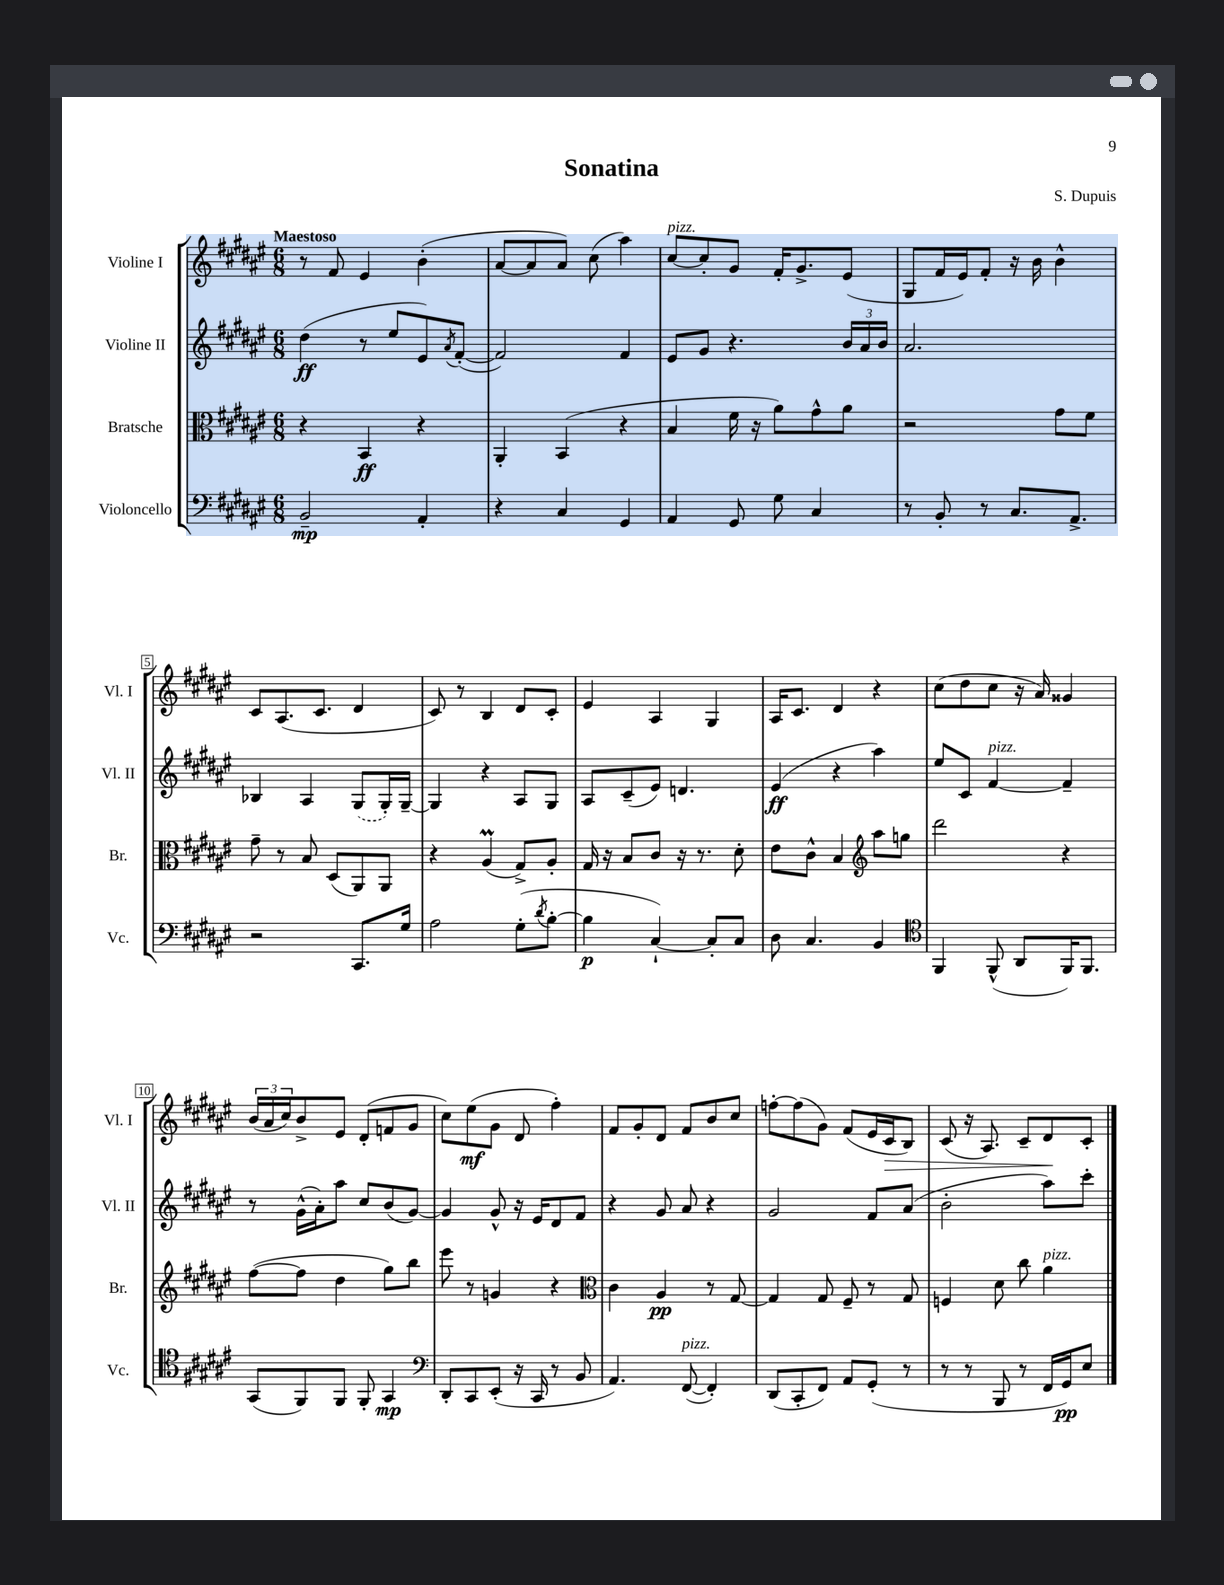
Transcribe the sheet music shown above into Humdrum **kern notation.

**kern	**dynam	**kern	**dynam	**kern	**dynam	**kern	**dynam
*part4	*part4	*part3	*part3	*part2	*part2	*part1	*part1
*staff4	*staff4	*staff3	*staff3	*staff2	*staff2	*staff1	*staff1
*I"Violoncello	*	*I"Bratsche	*	*I"Violine II	*	*I"Violine I	*
*I'Vc.	*	*I'Br.	*	*I'Vl. II	*	*I'Vl. I	*
*clefF4	*	*clefC3	*	*clefG2	*	*clefG2	*
*k[f#c#g#d#a#e#]	*	*k[f#c#g#d#a#e#]	*	*k[f#c#g#d#a#e#]	*	*k[f#c#g#d#a#e#]	*
*M6/8	*	*M6/8	*	*M6/8	*	*M6/8	*
=1	=1	=1	=1	=1	=1	=1	=1
!	!	!	!	!	!	!LO:TX:a:B:t=Maestoso	!
2BB~/	mp	4r	.	(4dd#\	ff	8r	.
.	.	.	.	.	.	8f#/	.
.	.	4BB/	ff	8r	.	4e#/	.
.	.	.	.	8ee#/L	.	.	.
4AA#'/	.	4r	.	8e#/)	.	(4b'\	.
.	.	.	.	8qa#/	.	.	.
.	.	.	.	([8f#'/J	.	.	.
=2	=2	=2	=2	=2	=2	=2	=2
4r	.	4AA#'/	.	2f#/])	.	[8a#/L	.
.	.	.	.	.	.	8a#/]	.
4C#/	.	(4BB/	.	.	.	8a#/J)	.
.	.	.	.	.	.	(8cc#\	.
4GG#/	.	4r	.	4f#/	.	4aa#\)	.
=3	=3	=3	=3	=3	=3	=3	=3
!	!	!	!	!	!	!LO:TX:a:i:t=pizz.	!
4AA#/	.	4B/	.	8e#/L	.	[8cc#/L	.
.	.	.	.	8g#/J	.	8cc#'/]	.
8GG#/	.	16f#\	.	4.r	.	8g#/J	.
.	.	16r	.	.	.	.	.
8G#\	.	8a#\L)	.	.	.	16f#'/KL	.
.	.	.	.	.	.	8.g#^/	.
4C#/	.	8g#^^\	.	.	.	.	.
.	.	8a#\J	.	24b/LL	.	(8e#/J	.
.	.	.	.	24a#/	.	.	.
.	.	.	.	24b/JJ	.	.	.
=4	=4	=4	=4	=4	=4	=4	=4
8r	.	2r	.	2.a#/	.	8G#/L	.
8BB'/	.	.	.	.	.	16f#/L	.
.	.	.	.	.	.	16e#/J)	.
8r	.	.	.	.	.	8f#'/J	.
8.C#/L	.	.	.	.	.	16r	.
.	.	.	.	.	.	16b\	.
.	.	8g#\L	.	.	.	4b^^\	.
8.AA#^/J	.	.	.	.	.	.	.
.	.	8f#\J	.	.	.	.	.
!!LO:LB:g=z
=5	=5	=5	=5	=5	=5	=5	=5
2r	.	8g#~\	.	4B-X/	.	8c#/L	.
.	.	8r	.	.	.	(8.A#/	.
.	.	8B/	.	4A#/	.	.	.
.	.	.	.	.	.	8.c#/J	.
.	.	(8D#/L	.	.	.	.	.
8.CC#/L	.	8AA#/)	.	(8G#/L	.	4d#/	.
.	.	8AA#/J	.	16G#'/L)	.	.	.
16G#/Jk	.	.	.	[16G#~/JJ	.	.	.
=6	=6	=6	=6	=6	=6	=6	=6
2A#\	.	4r	.	4G#/]	.	8c#/)	.
.	.	.	.	.	.	8r	.
.	.	(4A#m/	.	4r	.	4B/	.
(8G#'\L	.	8G#^/L)	.	8A#/L	.	8d#/L	.
8qd#/	.	.	.	.	.	.	.
[8B'\J	.	8A#'/J	.	8G#/J	.	8c#'/J	.
=7	=7	=7	=7	=7	=7	=7	=7
4B\]	p	16G#/	.	8A#/L	.	4e#/	.
.	.	16r	.	.	.	.	.
.	.	8B/L	.	(8c#~/	.	.	.
[4C#`/)	.	8c#/J	.	8e#/J)	.	4A#/	.
.	.	16r	.	4.dn/	.	.	.
.	.	8.r	.	.	.	.	.
8C#'/L]	.	.	.	.	.	4G#/	.
8C#/J	.	8d#'\	.	.	.	.	.
=8	=8	=8	=8	=8	=8	=8	=8
8D#\	.	8e#\L	.	(4e#/	ff	16A#/KL	.
.	.	.	.	.	.	8.c#/J	.
4.C#/	.	8c#^^\J	.	.	.	.	.
.	.	4B/	.	4r	.	4d#/	.
*	*	*clefG2	*	*	*	*	*
4BB/	.	8aa#\L	.	4aa#\)	.	4r	.
.	.	8ggn\J	.	.	.	.	.
=9	=9	=9	=9	=9	=9	=9	=9
*clefC4	*	*	*	*	*	*	*
4FF#/	.	2ddd#\	.	8ee#/L	.	(8cc#\L	.
.	.	.	.	8c#/J	.	8dd#\	.
!	!	!	!	!LO:TX:a:i:t=pizz.	!	!	!
(8FF#^^/	.	.	.	[4f#/	.	8cc#\J	.
8AA#/L	.	.	.	.	.	16r	.
.	.	.	.	.	.	16a#/)	.
16FF#/K)	.	4r	.	4f#~/]	.	4g##X/	.
8.FF#/J	.	.	.	.	.	.	.
!!LO:LB:g=z
=10	=10	=10	=10	=10	=10	=10	=10
(8GG#/L	.	([8ff#\L	.	8r	.	(24b/LL	.
.	.	.	.	.	.	24a#/	.
.	.	.	.	.	.	24cc#/J)	.
8FF#/)	.	8ff#\J]	.	(16g#^^\LL	.	8b^/	.
.	.	.	.	16a#'\J)	.	.	.
8FF#/J	.	4dd#\	.	8aa#\J	.	8e#/J	.
8FF#'/	.	.	.	8cc#/L	.	(8d#'/L	.
4GG#/	mp	8gg#\L)	.	(8b/	.	8fn/	.
.	.	8bb\J	.	[8g#/J)	.	8g#/J	.
=11	=11	=11	=11	=11	=11	=11	=11
*clefF4	*	*	*	*	*	*	*
8DD#'/L	.	8eee#\	.	4g#/]	.	8cc#\L)	.
8CC#/	.	8r	.	.	.	(8ee#\	mf
(8EE#'/J	.	4gn/	.	8g#^^/	.	8g#\J	.
16r	.	.	.	16r	.	8d#/	.
16CC#/	.	.	.	16e#/KL	.	.	.
8r	.	4r	.	8d#/	.	4ff#'\)	.
8BB/	.	.	.	8f#/J	.	.	.
=12	=12	=12	=12	=12	=12	=12	=12
*	*	*clefC3	*	*	*	*	*
4.AA#/)	.	4c#\	.	4r	.	8f#/L	.
.	.	.	.	.	.	8g#'/	.
.	.	4A#/	pp	8g#/	.	8d#/J	.
!LO:TX:a:i:t=pizz.	!	!	!	!	!	!	!
([8FF#/	.	.	.	8a#/	.	8f#/L	.
4FF#'/])	.	8r	.	4r	.	8b/	.
.	.	[8G#/	.	.	.	8cc#/J	.
=13	=13	=13	=13	=13	=13	=13	=13
(8DD#/L	.	4G#/]	.	2g#/	.	[8ffn'\L	.
8CC#'/	.	.	.	.	.	(8ff\]	.
8FF#/J)	.	8G#/	.	.	.	8g#\J)	.
8AA#/L	.	8F#~/	.	.	.	(8f#/L	.
(8GG#'/J	.	8r	.	8f#/L	.	16e#/L	.
!	!	!	!	!	!	!	!LO:HP:b
.	.	.	.	.	.	16c#/J	>
8r	.	8G#/	.	(8a#/J	.	8B/J)	.
=14	=14	=14	=14	=14	=14	=14	=14
8r	.	4Fn/	.	2b'\	.	(8c#/	.
8r	.	.	.	.	.	16r	.
.	.	.	.	.	.	8.A#/)	.
8BBB/	.	8d#\	.	.	.	.	.
8r	.	8cc#\	.	.	.	8c#~/L	.
!	!	!LO:TX:a:i:t=pizz.	!	!	!	!	!
16FF#/LL	.	4a#\	.	8aa#\L)	.	8d#/	.
16GG#/J)	pp	.	.	.	.	.	.
8E#/J	.	.	.	8ccc#'\J	.	8c#'/J	]
==	==	==	==	==	==	==	==
*-	*-	*-	*-	*-	*-	*-	*-
